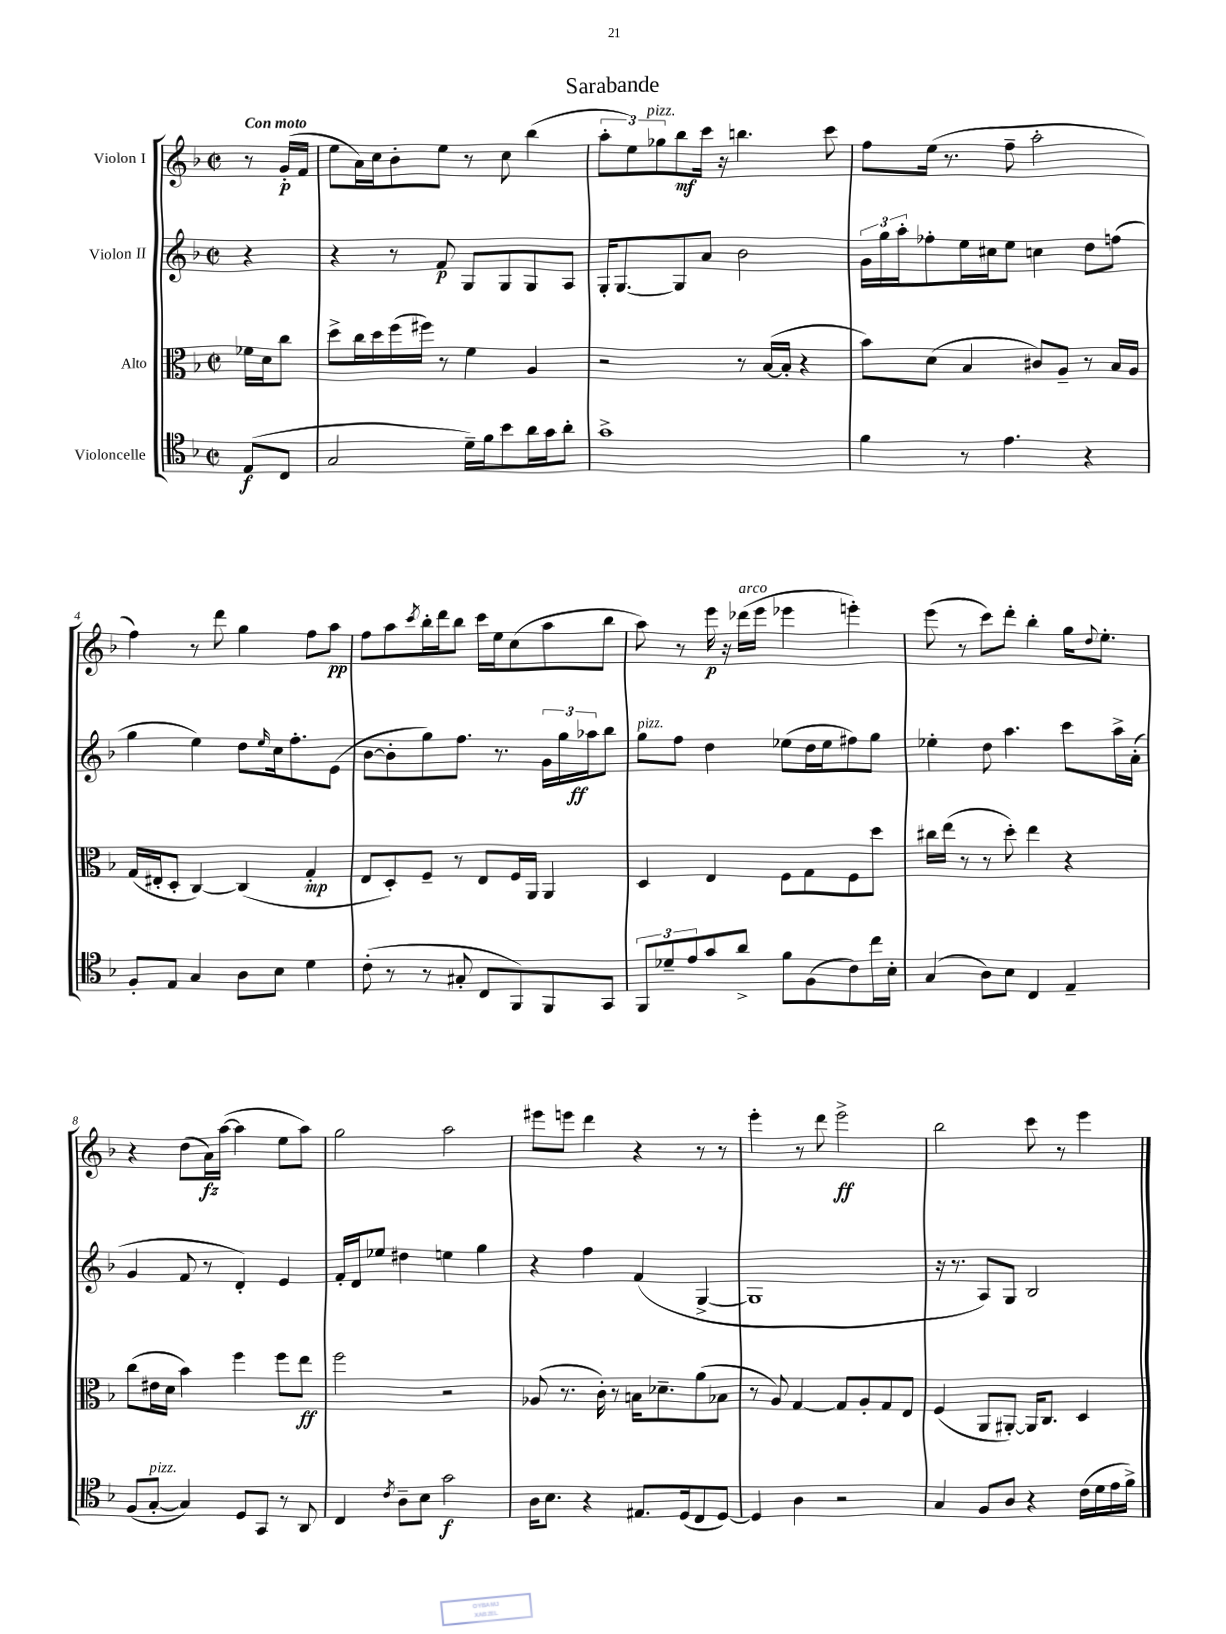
\header { title = "Sarabande" }
<<
\new StaffGroup <<
\new Staff = "s0" \with { instrumentName = "Violon I" } {
    \clef treble \key f \major \defaultTimeSignature \time 2/2 \partial 4 \tempo "Con moto"
    r8 g'16-.\p( f'16 |
    e''8 a'16) c''16 bes'8-. e''8 r8 c''8 bes''4( |
    \tuplet 3/2 { a''8-. e''8) ges''8^\markup { \italic "pizz." } } bes''8\mf c'''16 r16 b''4. c'''8 |
    f''8 e''16( r8. f''8-- a''2-. |
    f''4) r8 d'''8 g''4 f''8 a''8\pp |
    f''8 a''8 \acciaccatura { c'''8 } bes''16-. d'''16 bes''8 c'''16 e''16 c''8( a''8 bes''8 |
    a''8) r8 e'''16\p r16 des'''16^\markup { \italic "arco" }( e'''16 ees'''4 e'''4-.) |
    e'''8( r8 c'''8) d'''8-. bes''4-. g''16 \appoggiatura { d''8 } e''8.-. |
    r4 d''8( a'16\fz) a''16~( a''4 e''8 a''8) |
    g''2 a''2 |
    eis'''8 e'''8 d'''4 r4 r8 r8 |
    e'''4-. r8 d'''8 e'''2->\ff |
    bes''2 c'''8 r8 e'''4 \bar "|." |
}
\new Staff = "s1" \with { instrumentName = "Violon II" } {
    \clef treble \key f \major \defaultTimeSignature \time 2/2 \partial 4
    r4 |
    r4 r8 f'8\p g8 g8 g8 a8 |
    g16-. g8.~ g8 a'8 bes'2 |
    \tuplet 3/2 { g'16 g''16 a''16-. } fes''8-. e''16 cis''16 e''8 c''4 d''8 f''8( |
    g''4 e''4) d''8 \grace { e''16 } c''16 f''8.-. e'8( |
    bes'8~ bes'8-. g''8) f''8. r8. \tuplet 3/2 { g'16 g''16 aes''16\ff } bes''8 |
    g''8^\markup { \italic "pizz." } f''8 d''4 ees''8( d''16 ees''16 fis''8) g''8 |
    ees''4-. d''8 a''4. c'''8 a''16-> a'16-.( |
    g'4 f'8 r8 d'4-.) e'4 |
    f'16-. d'16 ees''8 dis''4 e''4 g''4 |
    r4 f''4 f'4( g4~-> |
    g1 |
    r16 r8. a8) g8 bes2 \bar "|." |
}
\new Staff = "s2" \with { instrumentName = "Alto" } {
    \clef alto \key f \major \defaultTimeSignature \time 2/2 \partial 4
    fes'16 d'16 c''8 |
    d''8-> c''16 d''16 f''16( fis''16) r8 f'4 a4 |
    r2 r8 bes16~( bes16-. r4 |
    bes'8) d'8( bes4 cis'8) a8-- r8 bes16 a16 |
    g16( eis16-. d8-. c4~) c4( g4-.\mp |
    e8 d8-.) f8-- r8 e8 f16 a,16 a,4 |
    d4 e4 f8 g8 f8 d''8 |
    cis''16 e''16( r8 r8 d''8-.) e''4 r4 |
    c''8( eis'16 d'16 bes'4) f''4 f''8 e''8\ff |
    f''2 r2 |
    aes8( r8. c'16-.) r8 b16 des'8.-- a'8( bes8 |
    r8 a8) g4~ g8 a8-. g8 e8 |
    f4( a,8 ais,8~-.) ais,16 c8. d4 \bar "|." |
}
\new Staff = "s3" \with { instrumentName = "Violoncelle" } {
    \clef tenor \key f \major \defaultTimeSignature \time 2/2 \partial 4
    e8\f( c8 |
    g2 d'16--) f'16 bes'8 a'16 g'16 a'8-. |
    g'1-> |
    f'4 r8 e'4. r4 |
    f8-. e8 g4 a8 bes8 d'4 |
    c'8-.( r8 r8 gis8-. c8 f,8) f,8 g,8 |
    \tuplet 3/2 { f,8 des'8-- e'8 } g'8 a'8-> f'8 f8( c'8) c''16 bes16-. |
    g4( a8) bes8 c4 e4-- |
    f8( g8~-.^\markup { \italic "pizz." } g4) d8 g,8 r8 a,8 |
    c4 \acciaccatura { c'8 } a8-- bes8 g'2\f |
    a16 bes8. r4 eis8. d16( c8 d8~) |
    d4 a4 r2 |
    g4 f8 a8 r4 c'16( d'16 e'16 f'16->) \bar "|." |
}
>>
>>
